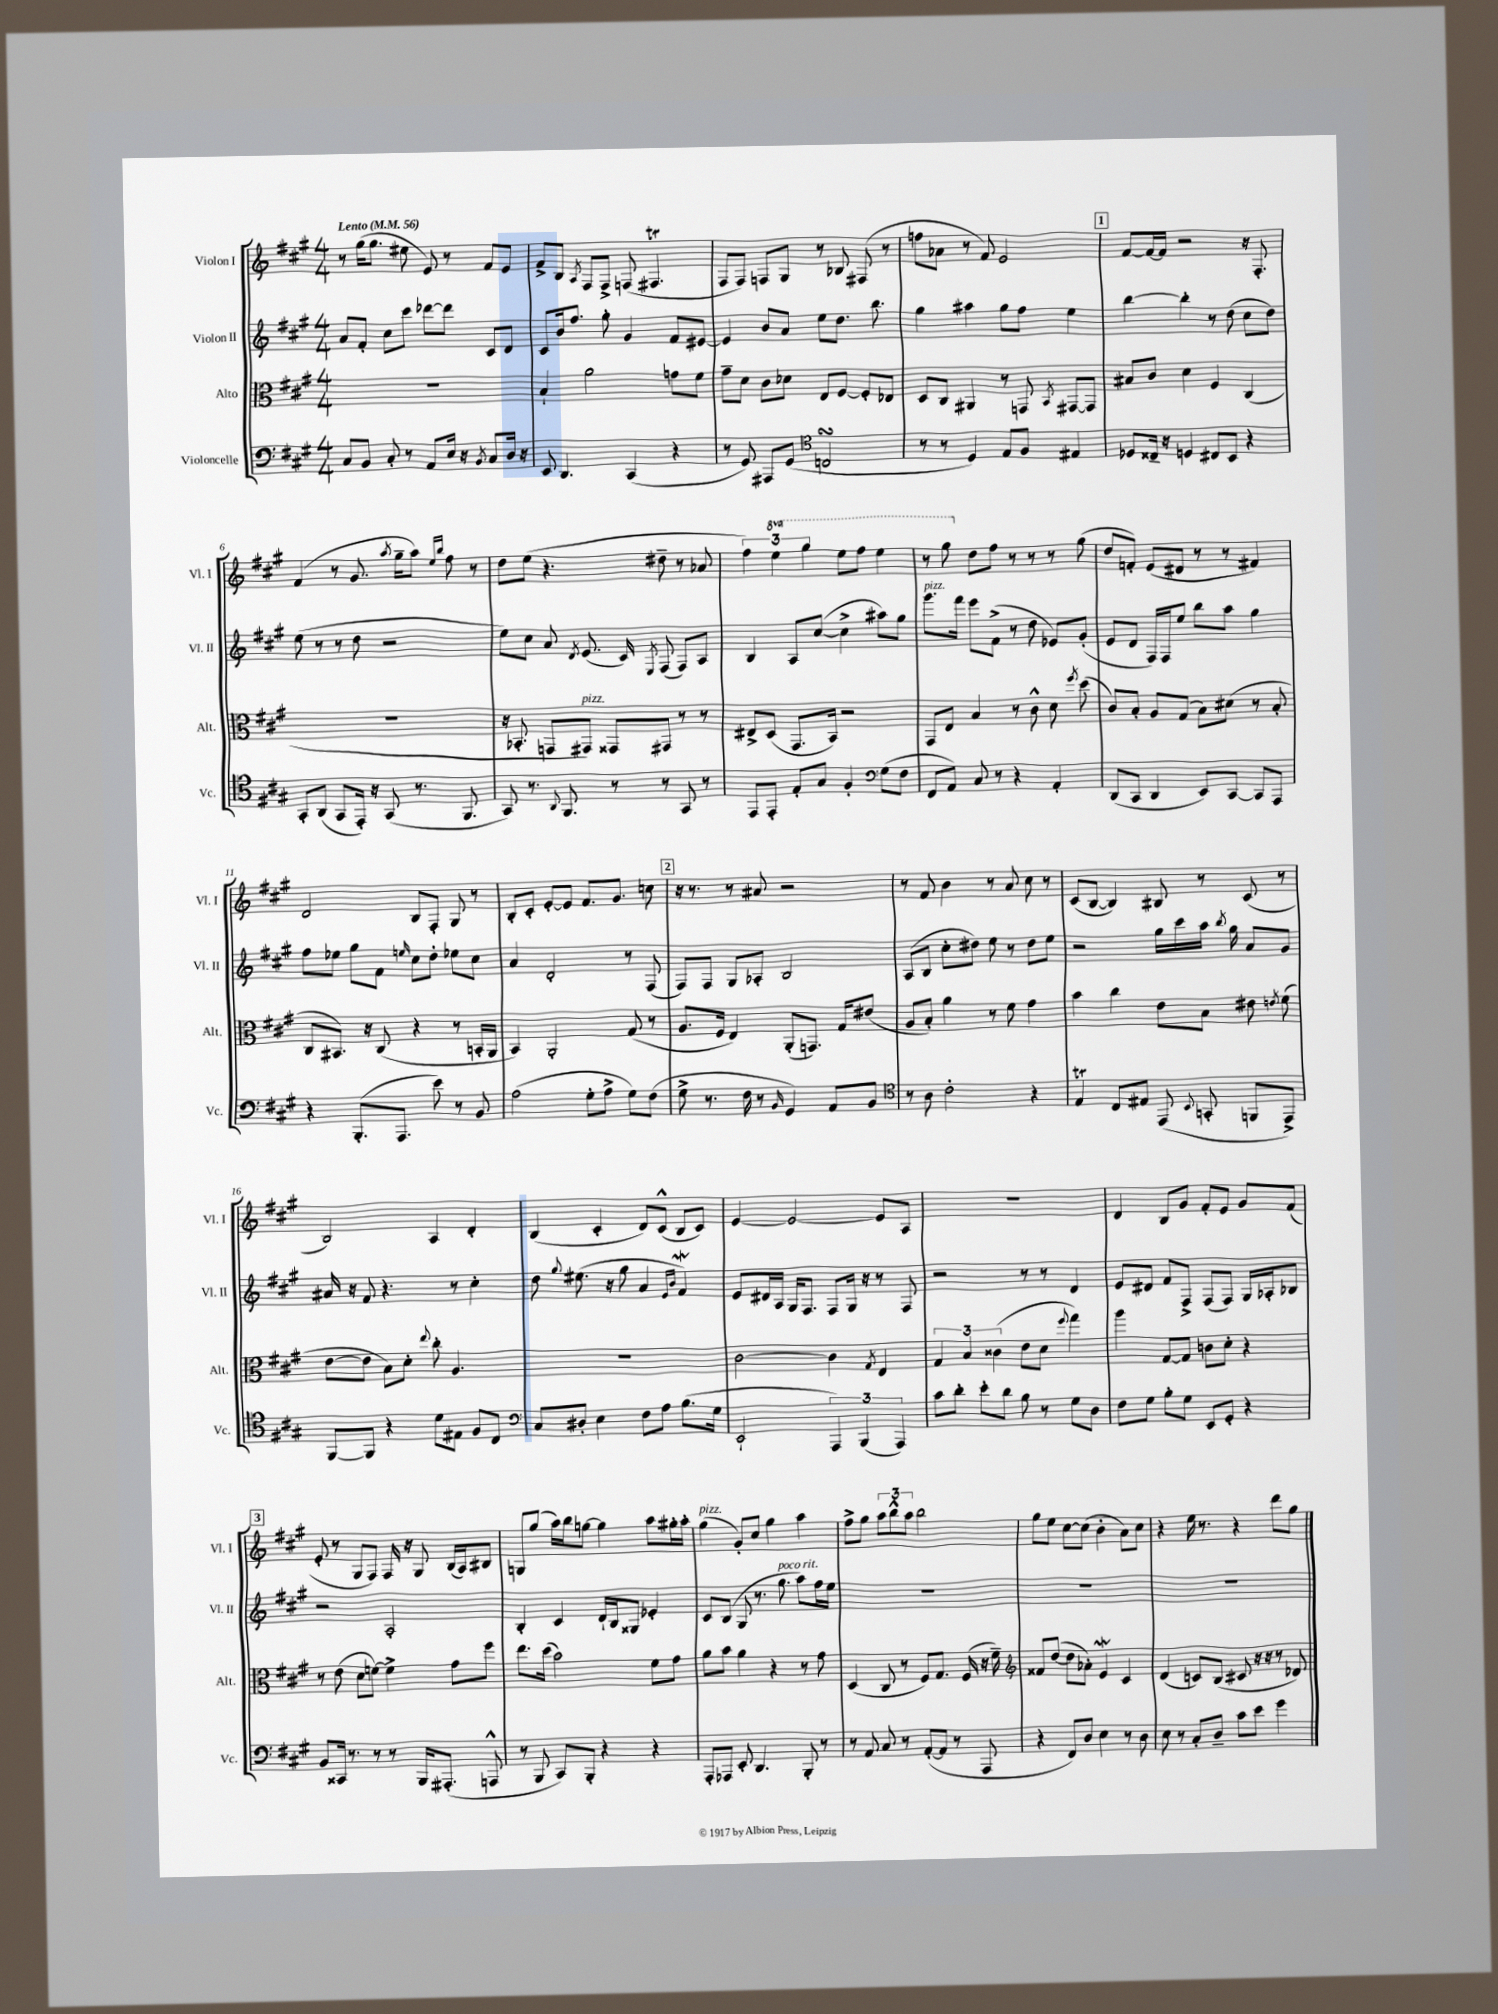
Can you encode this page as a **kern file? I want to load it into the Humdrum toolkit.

**kern	**kern	**kern	**kern
*part4	*part3	*part2	*part1
*staff4	*staff3	*staff2	*staff1
*I"Violoncelle	*I"Alto	*I"Violon II	*I"Violon I
*I'Vc.	*I'Alt.	*I'Vl. II	*I'Vl. I
*clefF4	*clefC3	*clefG2	*clefG2
*k[f#c#g#]	*k[f#c#g#]	*k[f#c#g#]	*k[f#c#g#]
*M4/4	*M4/4	*M4/4	*M4/4
*MM56	*MM56	*MM56	*MM56
=1	=1	=1	=1
!	!	!	!LO:TX:a:B:t=Lento
8C#/L	1r	8a/L	8r
8BB/J	.	8f#'/J	(16gg#\KL
.	.	.	8.gg#\J
8C#'/	.	8cc#\L	.
8r	.	8ccc#\J	8ee#X\
8AA/L	.	[8ddd-X\L	8e/)
16E/Jk	.	8ddd-\J]	8r
16r	.	.	.
8qBB/	.	.	.
8C#/L	.	8c#/L	8f#/L
16D/Jk	.	8d/J	8e/J
16r	.	.	.
=2	=2	=2	=2
8EE/	4B`/	8c#/L	8f#^/L
4.DD/	.	16b/k	8B/J
.	.	8.ff#/J	.
.	.	.	8qA/
.	2a\	.	8F#/L
.	.	8gg#'\	8F#^/J
(4CC#/	.	4g#/	(8Fn/
.	.	.	4.F#XT/
4r	8gn\L	8f#/L	.
.	8f#\J	[8e#X/J	.
=3	=3	=3	=3
8r	8g#~\L	4e#/]	8F#/L
8GG#/)	8d\J	.	8F#/J)
8AAA#X/L	8c#\L	8b/L	8Fn/L
(8GG#/J	8d-X\J	8a/J	8G#/J
*clefC4	*	*	*
2CnsSSs/	8E/L	8ee\L	8r
.	[8F#/J	8.dd\J	8B-X/
.	8F#'/L]	.	(8F#X/
.	.	8.bb\	.
.	8E-X/J	.	8r
=4	=4	=4	=4
8r	8D/L	4gg#\	8ffn\L
8r	8C#/J	.	8a-X\J
4D/)	4AA#X/	4aa#X\	8r
.	.	.	8f#/)
8E/L	8r	8gg#\L	2e/
8F#/J	8GGn/	8ff#\J	.
.	8qBB/	.	.
4E#X/	[8GG#X/L	4ee\	.
.	8GG#/J]	.	.
!!LO:REH:place=s1:t=1
=5	=5	=5	=5
8D-X/L	8B#X/L	[4bb\	[8f#/L
16C##X~/Jk	8c#/J	.	16f#/L_
16r	.	.	16f#/JJ]
4Dn/	4d\	4bb'\]	2r
8C#X/L	4F#/	8r	.
8BB/J	.	(8dd\	.
4r	(4C#/	8cc#\L	16r
.	.	.	8.F#'/
.	.	8dd\J)	.
!!LO:LB:g=z
=6	=6	=6	=6
8GG#'/L	1r	(8ee\	(4f#/
(8AA/J	.	8r	.
8GG#/L	.	8r	8r
16EE'/Jk)	.	8dd\	8.g#/
16r	.	.	.
(8GG#/	.	2r	.
.	.	.	8qaa/
.	.	.	16gg#~\KL
8.r	.	.	8aa\J)
.	.	.	16qqee/LL
.	.	.	16qqbb/JJ
.	.	.	8ff#\
8.FF#/	.	.	.
.	.	.	8r
=7	=7	=7	=7
8GG#/)	16r	8ee\L)	8dd\L
.	8.BB-X'/	.	.
8.r	.	8cc#\J	(8ee\J
.	8GGn/L	8a/	4.r
8qqAA/	.	.	.
8.FF#/	.	.	.
.	.	8qd/	.
!	!LO:TX:a:i:t=pizz.	!	!
.	8GG#X/J)	(8.e/	.
8r	8GG##X/L	.	.
.	.	16c#/)	.
.	.	8qE/	.
8r	8GG#X/J	(8F#/	8dd#X~\
8GG#/	8r	8F#/L)	8r
8r	8r	8A/J	8a-X/
=8	=8	=8	=8
8EE/L	8E#X^/L	4B/	6ff#\)
8EE'/J	(8D/J	.	.
*	*	*	*8va
.	.	.	6eee\
8E'/L	8.GG#/L	8A/L	.
.	.	.	6ggg#\
8G#/J	.	([8cc#/J	.
.	16BB/Jk)	.	.
4F#'/	2r	4cc#^\]	8eee\L
.	.	.	8fff#\J
*clefF4	*	*	*
(8G#\L	.	8aa#X\L)	4eee\
8F#\J	.	8gg#\J	.
=9	=9	=9	=9
!	!	!LO:TX:a:i:t=pizz.	!
8FF#/L	8GG#/L	8.ggg#\L	8r
8AA/J)	8E/J	.	8ggg#\
.	.	16fff#\Jk	.
*	*	*	*X8va
8C#/	4B/	8eee\L	8dd\L
8r	.	(8f#^\J	8ff#\J
4r	8r	8r	8r
.	8c#^^\	8dd\	8r
4AA'/	8d\	8e-X/L)	8r
.	8qff#/	.	.
.	(8dd\	(8g#'/J	(8gg#\
=10	=10	=10	=10
(8DD/L	8c#/L)	8e/L	8dd/L
8CC#/J	8B'/J	8d/J	8fn'/J)
4DD/	8A/L	16F#/LL)	(8e/L
.	.	16F#/J	.
.	(8G#/J	8ee/J	8d#X/J
8EE/L)	8B\L)	8bb\L	8r
[8CC#/J	(8d#X\J	8aa\J	8r
8CC#/L]	8r	4gg#\	4f#X/)
8AAA/J	8B'/	.	.
!!LO:LB:g=z
=11	=11	=11	=11
4r	8C#/L	8ff#\L	2d/
.	8.BB#X/J)	8ee-X\J	.
(8.BBB'/L	.	8gg#\L	.
.	16r	.	.
.	(8C#/	8f#\J	.
8.AAA/J	.	.	.
.	.	16qqeen/	.
.	4r	8cc#\L	8B/L
8e\)	.	8dd'\J	8F#'/J
8r	8r	8ee-X\L	8G#/
8BB/	16BBn'/LL	8cc#\J	8r
.	16AA/JJ	.	.
=12	=12	=12	=12
(2A\	4BB/)	4a/	8B'/L
.	.	.	8c#'/J
.	2AA'/	2d'/	[8e'/L
.	.	.	8e/J]
8G#'\L	.	.	8.f#/L
8A^\J	.	.	.
.	.	.	8.g#/J
8G#\L)	(8G#/	8r	.
(8F#\J	8r	(8F#/	8ccn\
!!LO:REH:place=s1:t=2
=13	=13	=13	=13
8G#^\	8.A/L	8F#/L)	16r
.	.	.	8.r
8.r	.	8F#/J	.
.	16F#/Jk	.	.
.	4E/)	8G#/L	8r
16F#\	.	.	.
8r	.	8A-X'/J	8a#X/
16qqBB/	.	.	.
4GG#/)	(8AA'/L	2B/	2r
.	8.GGn/J)	.	.
8AA/L	.	.	.
.	16G#/KL	.	.
8BB/J	(8e#X/J	.	.
=14	=14	=14	=14
*clefC4	*	*	*
8r	8A/L	(8A/L	8r
8A\	8B'/J)	8B/J	8f#/
2c#'\	4a\	8cc#'\L	4b\
.	.	8dd#X\J)	.
.	8r	8ee\	8r
.	8f#\	8r	8a/
4r	4g#\	8dd#\L	8cc#\
.	.	8ee\J	8r
=15	=15	=15	=15
4ET/	4b\	2r	(8c#/L
.	.	.	[8B/J
8C#/L	4cc#\	.	4B/])
8E#X/J	.	.	.
(8EE/	8e\L	16gg#\LL	8B#X/
.	.	16ccc#\	.
8qqBB/	.	.	.
8GGn'/	8B\J	16aa\JJ	8r
.	.	8qbb/	.
.	.	16gg#\	.
8FFn/L	8e#X\	8a/L	(8c#/
.	8qen/	.	.
8EE^/J)	(8f#\	8g#/J	8r
!!LO:LB:g=z
=16	=16	=16	=16
[8FF#/L	[8e\L	16a#X/	2B/)
.	.	16r	.
8FF#/J]	8e\J]	8f#/	.
4r	8B\L)	4.r	.
.	8d'\J	.	.
.	8qqee/	.	.
8d\L	8cc#'\	.	4A/
8E#X\J	4.A/	8r	.
8F#/L	.	4cc#'\	4d'/
8C#/J	.	.	.
=17	=17	=17	=17
*clefF4	*	*	*
8C#/L	1r	8dd\	(4B/
.	.	8qqgg#/	.
8D#X'/J	.	(8.ee#X\	.
4E\	.	.	4c#'/
.	.	16r	.
.	.	8gg#\	.
8F#\L	.	4a/	8d/L)
8A\J	.	.	(8c#^^/J
.	.	16qqe/LL	.
.	.	16qqb/JJ	.
(8.B\L	.	4f#W/)	8B/L
.	.	.	8c#/J)
16G#\Jk	.	.	.
=18	=18	=18	=18
2EE`/	[2c#\	8e/L	[4e/
.	.	16d#X/L	.
.	.	16A/JJ	.
.	.	16G#/KL	2e/_
.	.	8.F#/J	.
6AAA/)	4c#\]	8F#/L	.
.	.	16G#/Jk	.
(6BBB/	.	.	.
.	.	16r	.
.	8qG#/	.	.
.	4E/	8r	8e/L]
6AAA/)	.	.	.
.	.	8F#/	8A/J
=19	=19	=19	=19
8c#\L	6G#/	2r	1r
8d'\J	.	.	.
.	6B/	.	.
8e'\L	.	.	.
.	(6c##X\	.	.
8d\J	.	.	.
8B\	8e\L	8r	.
8r	8d\J	8r	.
.	8qqff#/	.	.
8G#\L	4gg#\)	4d/	.
8D\J	.	.	.
=20	=20	=20	=20
8F#\L	4aa\	8e/L	4d/
8G#\J	.	8d#X/J	.
8B'\L	[8G#/L	8f#/L	8B/L
8G#\J	8G#/J]	8F#^/J	8g#/J
8EE/L	8cn\L	(8F#/L	8f#'/L
8GG#'/J	8d'\J	8F#/J)	8e/J
4r	4r	16G#/LL	8g#/L
.	.	16A-X'/J	.
.	.	8B-X/J	(8f#/J
!!LO:LB:g=z
!!LO:REH:place=s1:t=3
=21	=21	=21	=21
8BB/L	8r	2r	8e'/
16CC##X/Jk	(8e\	.	8r
8.r	.	.	.
.	8d\L	.	8G#/L
8r	[8fn\J)	.	8F#/J)
8r	4f^\]	2A'/	16F#/
.	.	.	16r
16BBB/KL	.	.	8G#/
(8.AAA#X'/J	.	.	.
.	8g#\L	.	(16B/LL
.	.	.	16A/J)
8AAAn^^/	8ff#\J	.	8B#X/J
=22	=22	=22	=22
8r	8.ee\L	4B'/	8Gn/L
8BBB/	.	.	(8gg#/J
.	(16dd\Jk	.	.
8CC#/L)	2b\)	4c#/	16aa\LL)
.	.	.	16bb\J
8BBB'/J	.	.	[8ggn\J
4r	.	16d`/LL	4gg\]
.	.	16B/J	.
.	.	8G##X/J	.
4r	8f#\L	4e-X'/	8aa\L
.	8g#\J	.	16gg#X'\L
.	.	.	16aa'\JJ
=23	=23	=23	=23
!	!	!	!LO:TX:a:i:t=pizz.
8AAA'/L	8a\L	8c#/L	(4gg#\
8AAA-X/J	8b\J	(8B/J	.
8EE'/	4a\	8G#/	8g#'/L)
4.DD/	.	8.r	8cc#/J
.	4r	.	4gg#\
!	!	!LO:TX:a:i:t=poco rit.	!
.	.	8.gg#\	.
8BBB'/	8r	8aa\L)	4aa\
8r	8g#\	16ff#\L	.
.	.	16ee\JJ	.
=24	=24	=24	=24
8r	(4D/	1r	8ff#^\L
8AA/	.	.	8gg#\J
8C#/	8C#/	.	12aa\L
.	.	.	12bb^^\
8r	8r	.	.
.	.	.	12aa\J
([8AA'/L	8F#/L)	.	2bb\
8AA/J]	8.G#/J	.	.
8r	.	.	.
.	(16F#/	.	.
8AAA/	16r	.	.
.	16f#~\)	.	.
=25	=25	=25	=25
*	*clefG2	*	*
4r	8f##X/L	1r	8gg#\L
.	([8dd/J	.	8ee\J
8FF#/L)	8dd\L]	.	[8cc#\L
8D/J	8a-X'\J)	.	(8cc#\J]
4E\	4eW/	.	4b'\
8r	4c#/	.	8a\L)
8D\	.	.	8cc#\J
=26	=26	=26	=26
8E\	(4d/	1r	4r
8r	.	.	.
8C#'/L	8cn/L)	.	16ee\
.	.	.	8.r
8D~/J	(8B/J	.	.
8c#\L	8c#X/	.	4r
8e\J	16r	.	.
.	16r	.	.
4g#\	8r	.	8ddd\L
.	8d-X/)	.	8gg#\J
==	==	==	==
*-	*-	*-	*-
